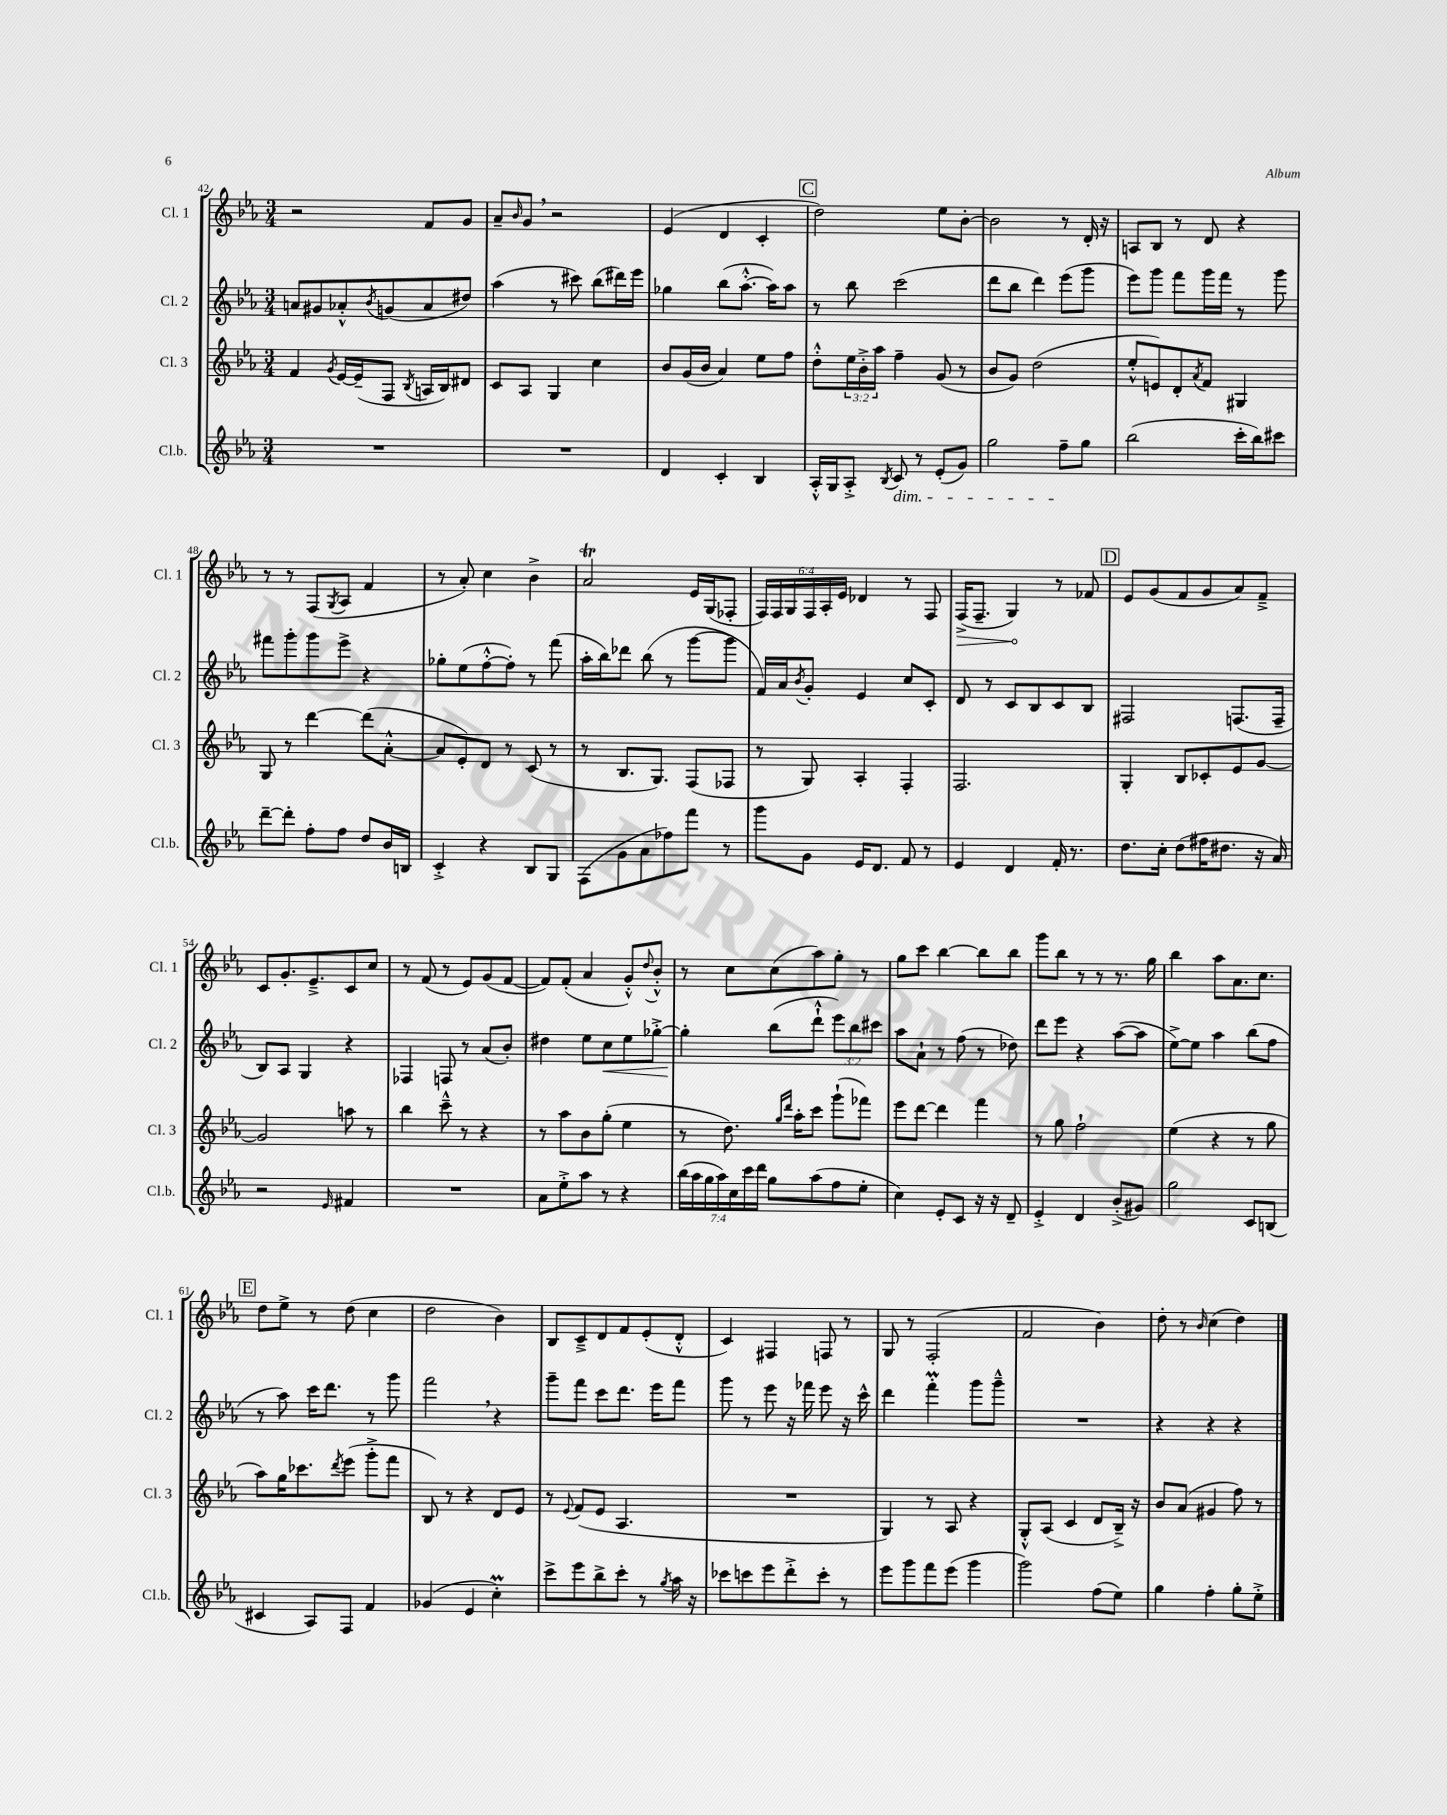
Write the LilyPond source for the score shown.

<<
\new StaffGroup <<
\new Staff = "s0" \with { instrumentName = "Cl. 1" shortInstrumentName = "Cl. 1" } {
    \clef treble \key ees \major \numericTimeSignature \time 3/4 \override Staff.TupletNumber.text = #tuplet-number::calc-fraction-text
    r2 f'8 g'8 |
    aes'8-- \grace { bes'16 } g'8 \breathe r2 |
    ees'4( d'4 c'4-. |
    \mark \markup { \box "C" } d''2) ees''8 bes'8~-. |
    bes'2 r8 d'16-. r16 |
    a8 bes8 r8 d'8 r4 |
    r8 r8 f8( \acciaccatura { g8 } aes8 f'4 |
    r8 aes'8-.) c''4 bes'4-> |
    aes'2\trill ees'16 g16( fes8-. |
    \tuplet 6/4 { f16) f16 g16 f16 aes16-. ees'16 } des'4 r8 f8 |
    \once \override Hairpin.circled-tip = ##t f16->\>( f8.-- g4\!) r8 fes'8 |
    \mark \markup { \box "D" } ees'8 g'8( f'8 g'8 aes'8) f'8---> |
    c'8 g'8.-. ees'8.---> c'8 c''8 |
    r8 f'8( r8 ees'8) g'8( f'8~ |
    f'8) f'8-.( aes'4 g'8-.-^) \appoggiatura { d''8 } bes'8-.-^ |
    r8 c''8 c''8( aes''8) g''8-. r8 |
    g''8 c'''8 bes''4~ bes''8 bes''8 |
    g'''8 bes''8 r8 r8 r8. g''16 |
    bes''4 aes''8 aes'8. c''8. |
    \mark \markup { \box "E" } d''8 ees''8-> r8 d''8( c''4 |
    d''2 bes'4) |
    bes8 c'8---> d'8 f'8 ees'8-.( d'8-.-^ |
    c'4) fis4 f8 r8 |
    g8 r8 f2-.( |
    f'2 bes'4) |
    d''8-. r8 \grace { bes'16 } c''4( d''4) \bar "|." |
}
\new Staff = "s1" \with { instrumentName = "Cl. 2" shortInstrumentName = "Cl. 2" } {
    \clef treble \key ees \major \numericTimeSignature \time 3/4 \override Staff.TupletNumber.text = #tuplet-number::calc-fraction-text
    a'8 gis'8 aes'8-.-^ \acciaccatura { bes'8 } g'8( aes'8 dis''8) |
    aes''4( r8 cis'''8) bes''8( dis'''16) ees'''16 |
    ges''4 bes''8( aes''8.~-.-^ aes''16) aes''8 |
    \mark \markup { \box "C" } r8 bes''8 c'''2( |
    d'''8 bes''8 d'''4) ees'''8( g'''8 |
    ees'''8) g'''8 f'''8 g'''16 f'''16 r8 g'''8 |
    fis'''8 g'''8-. g'''8 ees'''8-> r4 |
    ges''8-. ees''8( f''8~-.-^ f''8-.) r8 f'''8( |
    aes''16-. bes''16) des'''8 bes''8( r8 g'''8~ g'''8 |
    f'16) aes'16 \acciaccatura { bes'8 } g'8-. ees'4 c''8 c'8-. |
    d'8 r8 c'8 bes8 c'8 bes8 |
    \mark \markup { \box "D" } fis2 f8.( f16-- |
    bes8) aes8 g4 r4 |
    fes4 f8 r8 aes'8( bes'8-.) |
    dis''4 ees''8 c''8\< ees''8 ges''8~-.-> |
    ges''4-.\! bes''8( d'''8-!-^ \tuplet 3/2 { ees'''8) bes''8 cis'''8 } |
    aes''8 aes'8-! r8 f''8( r8 des''8) |
    d'''8 ees'''8 r4 aes''8~( aes''8 |
    ees''8~->) ees''8 aes''4 bes''8( f''8 |
    \mark \markup { \box "E" } r8 aes''8) c'''16 d'''8. r8 g'''8 |
    f'''2 \breathe r4 |
    g'''8-- f'''8 c'''8 d'''8. ees'''16 f'''8 |
    g'''8 r8 ees'''8 r16 fes'''16 ees'''8 r16 c'''16-^ |
    d'''4 f'''4-.\prall g'''8 g'''8---^ |
    R2. |
    r4 r4 r4 \bar "|." |
}
\new Staff = "s2" \with { instrumentName = "Cl. 3" shortInstrumentName = "Cl. 3" } {
    \clef treble \key ees \major \numericTimeSignature \time 3/4 \override Staff.TupletNumber.text = #tuplet-number::calc-fraction-text
    f'4 \acciaccatura { g'8 } ees'16~ ees'16--( f8 \acciaccatura { bes8 } a16 bes16) dis'8 |
    c'8 aes8 g4 c''4 |
    bes'8 g'16( bes'16 aes'4) ees''8 f''8 |
    \mark \markup { \box "C" } d''8-.-^ \tuplet 3/2 { ees''16 bes'16-.-> aes''16 } f''4-- g'8( r8 |
    bes'8 g'8) d''2( |
    ees''8-.-^ e'8) d'8-. \acciaccatura { aes'8 } f'8 gis4 |
    g8 r8 d'''4~ d'''8( aes'8~-.-^ |
    aes'8 ees'8-.) d'8 r8 c'8( r8 |
    r8 bes8. g8.) f8( fes8 |
    r8 g8) aes4-. f4-. |
    f2. |
    \mark \markup { \box "D" } g4-. bes8 ces'8-. ees'8 g'8~ |
    g'2 a''8 r8 |
    bes''4 c'''8---^ r8 r4 |
    r8 aes''8 bes'8 g''8-.( ees''4 |
    r8 d''8.) \grace { g''16 d'''16 } aes''16-. c'''8 g'''8-!( fes'''8) |
    ees'''8 d'''8~ d'''4 f'''4 |
    r8 g''8 f''2-! |
    ees''4( r4 r8 g''8 |
    \mark \markup { \box "E" } aes''8) g''16 ces'''8. \acciaccatura { d'''8 } ees'''8( g'''8-.-> f'''8 |
    bes8) r8 r4 d'8 ees'8 |
    r8 \appoggiatura { ees'8 } f'8( ees'8 aes4. |
    R2. |
    g4) r8 aes8 r4 |
    g8-.-^ aes8( c'4 d'8 bes16--->) r16 |
    bes'8 aes'8( gis'4 f''8) r8 \bar "|." |
}
\new Staff = "s3" \with { instrumentName = "Cl.b." shortInstrumentName = "Cl.b." } {
    \clef treble \key ees \major \numericTimeSignature \time 3/4 \override Staff.TupletNumber.text = #tuplet-number::calc-fraction-text
    R2. |
    R2. |
    d'4 c'4-. bes4 |
    \mark \markup { \box "C" } aes16-.-^ g16 aes8-.-> \acciaccatura { bes8 } c'8\dim r8 ees'8-.( g'8) |
    g''2 f''8--\! g''8 |
    bes''2( c'''16-. bes''16) cis'''8 |
    d'''8~-- d'''8-. f''8-. f''8 d''8 bes'16 b16 |
    c'4-.-> r4 bes8 g8 |
    f8( g'8 aes'8 fes''8) f'''8 r8 |
    g'''8 g'8 ees'16 d'8. f'8 r8 |
    ees'4 d'4 f'16-. r8. |
    \mark \markup { \box "D" } d''8. c''16-. d''8( fis''16 dis''8. r16 aes'16) |
    r2 \grace { ees'16 } fis'4 |
    R2. |
    aes'8 ees''8-.-> aes''8 r8 r4 |
    \tuplet 7/4 { bes''16( aes''16 g''16 aes''16) c''16 c'''16 d'''16 } g''8 aes''8( f''8 ees''8-. |
    c''4) ees'8-. c'8 r16 r16 d'8-- |
    ees'4-.-> d'4 bes'8-.->( gis'8) |
    g''2 c'8 b8( |
    \mark \markup { \box "E" } cis'4 aes8) f8 f'4 |
    ges'4( ees'4 c''4-.\prall) |
    c'''8-> ees'''8 bes''8-> c'''8-. r8 \acciaccatura { g''8 } aes''16 r16 |
    ces'''8 c'''8 ees'''8 d'''8-.-> c'''8-. r8 |
    ees'''8 g'''8 f'''8 ees'''8( g'''4 |
    g'''2) f''8( ees''8) |
    g''4 f''4-. g''8-. ees''8-.-> \bar "|." |
}
>>
>>
\layout { \context { \Score currentBarNumber = #42 } }
